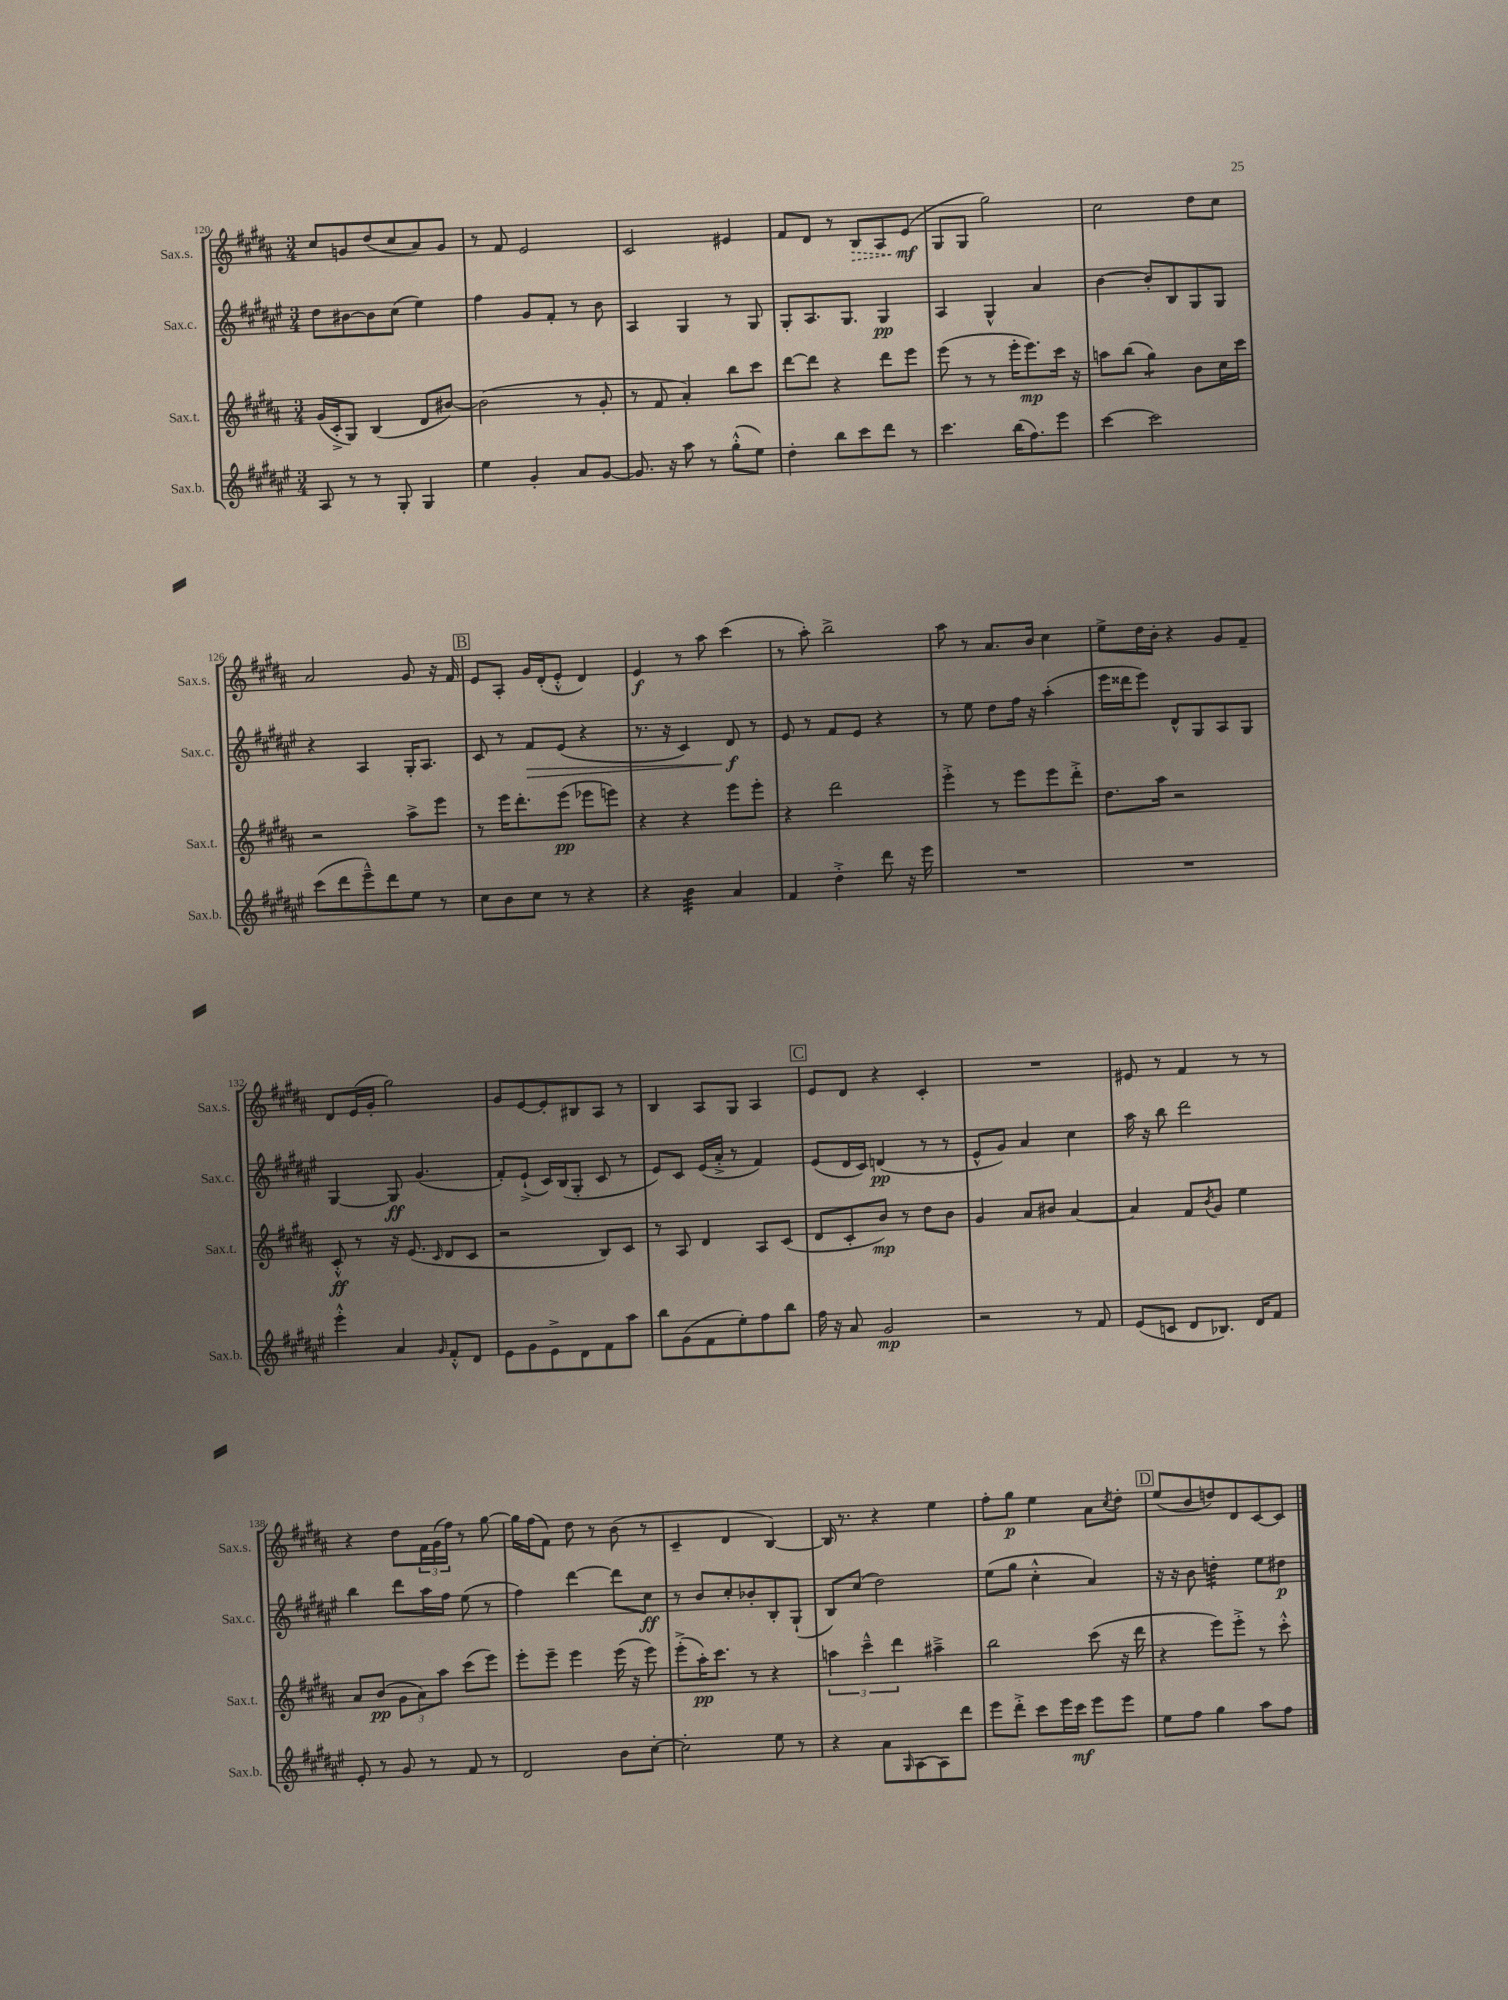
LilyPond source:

<<
\new StaffGroup <<
\new Staff = "s0" \with { instrumentName = "Sax.s." shortInstrumentName = "Sax.s." } {
    \clef treble \key b \major \numericTimeSignature \time 3/4
    cis''8 g'8 dis''8( cis''8 ais'8) g'8 |
    r8 fis'8 e'2 |
    cis'2 eis'4 |
    fis'8 dis'8 r8 \once \override Hairpin.style = #'dashed-line b8\> ais8 e'8\mf\!( |
    gis8 gis8 gis''2) |
    cis''2 dis''8 cis''8 |
    ais'2 gis'8 r16 fis'16 |
    \mark \markup { \box "B" } e'8 ais8-. gis'16 dis'16-.( e'8-.-^ dis'4) |
    e'4\f r8 ais''8 cis'''4( |
    r8 ais''8-.) b''2-> |
    ais''8 r8 ais'8. b'16 cis''4 |
    e''8-> dis''16 b'16-. r4 gis'8 fis'8-- |
    dis'8 e'16( gis'16-. gis''2) |
    gis'8 e'8~ e'8-. bis8 ais8 r8 |
    b4 ais8 gis8 ais4 |
    \mark \markup { \box "C" } e'8 dis'8 r4 cis'4-. |
    R2. |
    eis'8 r8 fis'4 r8 r8 |
    r4 dis''8 \tuplet 3/2 { fis'16 gis'16( fis''16) } r8 gis''8~ |
    gis''16 fis''16( fis'8) dis''8 r8 b'8( r8 |
    cis'4-- dis'4 b4~) |
    b16 r8. r4 e''4 |
    fis''8-. gis''8\p e''4 ais'8 \acciaccatura { cis''8 } dis''8-. |
    \mark \markup { \box "D" } e''8( b'8 d''8) dis'8 cis'8~ cis'8 \bar "|." |
}
\new Staff = "s1" \with { instrumentName = "Sax.c." shortInstrumentName = "Sax.c." } {
    \clef treble \key fis \major \numericTimeSignature \time 3/4
    dis''8 bis'8~ bis'8 cis''8( eis''4) |
    fis''4 gis'8 fis'8-. r8 b'8 |
    ais4 gis4 r8 gis8 |
    gis8-. ais8. gis8. gis4\pp |
    ais4 gis4-^ ais'4 |
    b'4~ b'8-. b8 gis8 gis8 |
    r4 ais4 gis16-. ais8. |
    \mark \markup { \box "B" } cis'8 r8 fis'8\> eis'8( r4 |
    r8. r16 cis'4) dis'8\f\! r8 |
    eis'8 r8 fis'8 eis'8 r4 |
    r8 eis''8 dis''8 fis''16 r16 ais''4-.( |
    eis'''16 disis'''16 eis'''8) dis'8-^ gis8 ais8 gis8 |
    gis4~ gis8\ff gis'4.( |
    fis'8-.) eis'8-!->( cis'16) b16( gis8-. cis'8 r8 |
    eis'8) cis'8 eis'16( ais'16-.-> r8 fis'4) |
    \mark \markup { \box "C" } eis'8( dis'16 cis'16) d'4\pp( r8 r8 |
    eis'8-^ gis'8) ais'4 cis''4 |
    ais''16 r16 b''8 dis'''2 |
    b''4 dis'''8 ais''16 fis''16 eis''8( r8 |
    fis''4) dis'''4~ dis'''8 cis''8\ff |
    r8 b'8 cis''8-. bes'8-. b8-. gis8-!( |
    b8) cis''8( dis''2) |
    eis''8( gis''8 cis''4-.-^ ais'4) |
    \mark \markup { \box "D" } r16 r16 b'8 d''4:32-. eis''8 dis''8\p \bar "|." |
}
\new Staff = "s2" \with { instrumentName = "Sax.t." shortInstrumentName = "Sax.t." } {
    \clef treble \key b \major \numericTimeSignature \time 3/4
    gis'16( cis'16-.-> gis8) b4( dis'8 bis'8~) |
    bis'2( r8 gis'8-. |
    r8 fis'8 ais'4-.) b''8 cis'''8 |
    dis'''8~ dis'''8 r4 dis'''8 e'''8 |
    e'''8( r8 r8 e'''16-. e'''8.\mp) cis'''16 r16 |
    a''8 b''8( gis''4:8) b'8 cis''16 cis'''16 |
    r2 ais''8-> e'''8 |
    \mark \markup { \box "B" } r8 e'''16 dis'''8.-. e'''8\pp( ees'''8 e'''8) |
    r4 r4 e'''8 e'''8-. |
    r4 dis'''2 |
    e'''4-.-> r8 e'''8 e'''8 dis'''8-.-> |
    dis''8. ais''16 r2 |
    cis'8-.-^\ff r8 r16 e'8.( \grace { cis'16 } dis'8 cis'8 |
    r2 b8) cis'8 |
    r8 ais8 dis'4 ais8 cis'8( |
    \mark \markup { \box "C" } dis'8 cis'8-. b'8\mp) r8 dis''8 b'8 |
    gis'4 ais'8 bis'8 ais'4~ |
    ais'4 fis'8 \acciaccatura { b'8 } gis'8 e''4 |
    ais'8 b'8\pp( \tuplet 3/2 { gis'8 ais'8) ais''8 } cis'''8( e'''8) |
    e'''8-. e'''8-- e'''4 e'''16( r16 e'''8) |
    e'''8-.->( ais''16-.\pp) cis'''8. r8 r4 |
    \tuplet 3/2 { a''4 cis'''4---^ dis'''4 } ais''4---> |
    b''2 cis'''8( r16 dis'''16 |
    \mark \markup { \box "D" } r4 e'''8) e'''8-.-> r8 cis'''8-.-^ \bar "|." |
}
\new Staff = "s3" \with { instrumentName = "Sax.b." shortInstrumentName = "Sax.b." } {
    \clef treble \key fis \major \numericTimeSignature \time 3/4
    ais8 r8 r8 gis8-. gis4 |
    eis''4 gis'4-. ais'8 gis'8~ |
    gis'8. r16 ais''8 r8 gis''8-.-^( eis''8) |
    dis''4-. b''8 cis'''8 dis'''8 r8 |
    cis'''4. b''16( fis''8.) eis'''8 |
    cis'''4~ cis'''2 |
    cis'''8( dis'''8 eis'''8---^) dis'''8 eis''8 r8 |
    \mark \markup { \box "B" } cis''8 b'8 cis''8 r8 r4 |
    r4 b'4:32 ais'4 |
    fis'4 dis''4-.-> dis'''8 r16 eis'''16 |
    R2. |
    R2. |
    eis'''4-.-^ ais'4 \grace { gis'16 } fis'8-.-^ dis'8 |
    eis'8 gis'8 eis'8-> dis'8 fis'8 ais''8 |
    b''8 gis'8( fis'8 eis''8-.) fis''8 b''8 |
    \mark \markup { \box "C" } fis''16 r16 ais'8 gis'2\mp |
    r2 r8 fis'8 |
    eis'8( c'8 dis'8 bes8.) dis'16 fis'8 |
    eis'8-. r8 gis'8 r8 fis'8 r8 |
    dis'2 b'8 cis''8~-. |
    cis''2-. eis''8 r8 |
    r4 ais'8 \grace { gis16 } ais8~ ais8 dis'''8 |
    eis'''8 dis'''8-.-> cis'''8 eis'''16 cis'''16\mf eis'''8 eis'''8 |
    \mark \markup { \box "D" } eis''8 fis''8 gis''4 ais''8 fis''8 \bar "|." |
}
>>
>>
\layout { \context { \Score currentBarNumber = #120 } }
